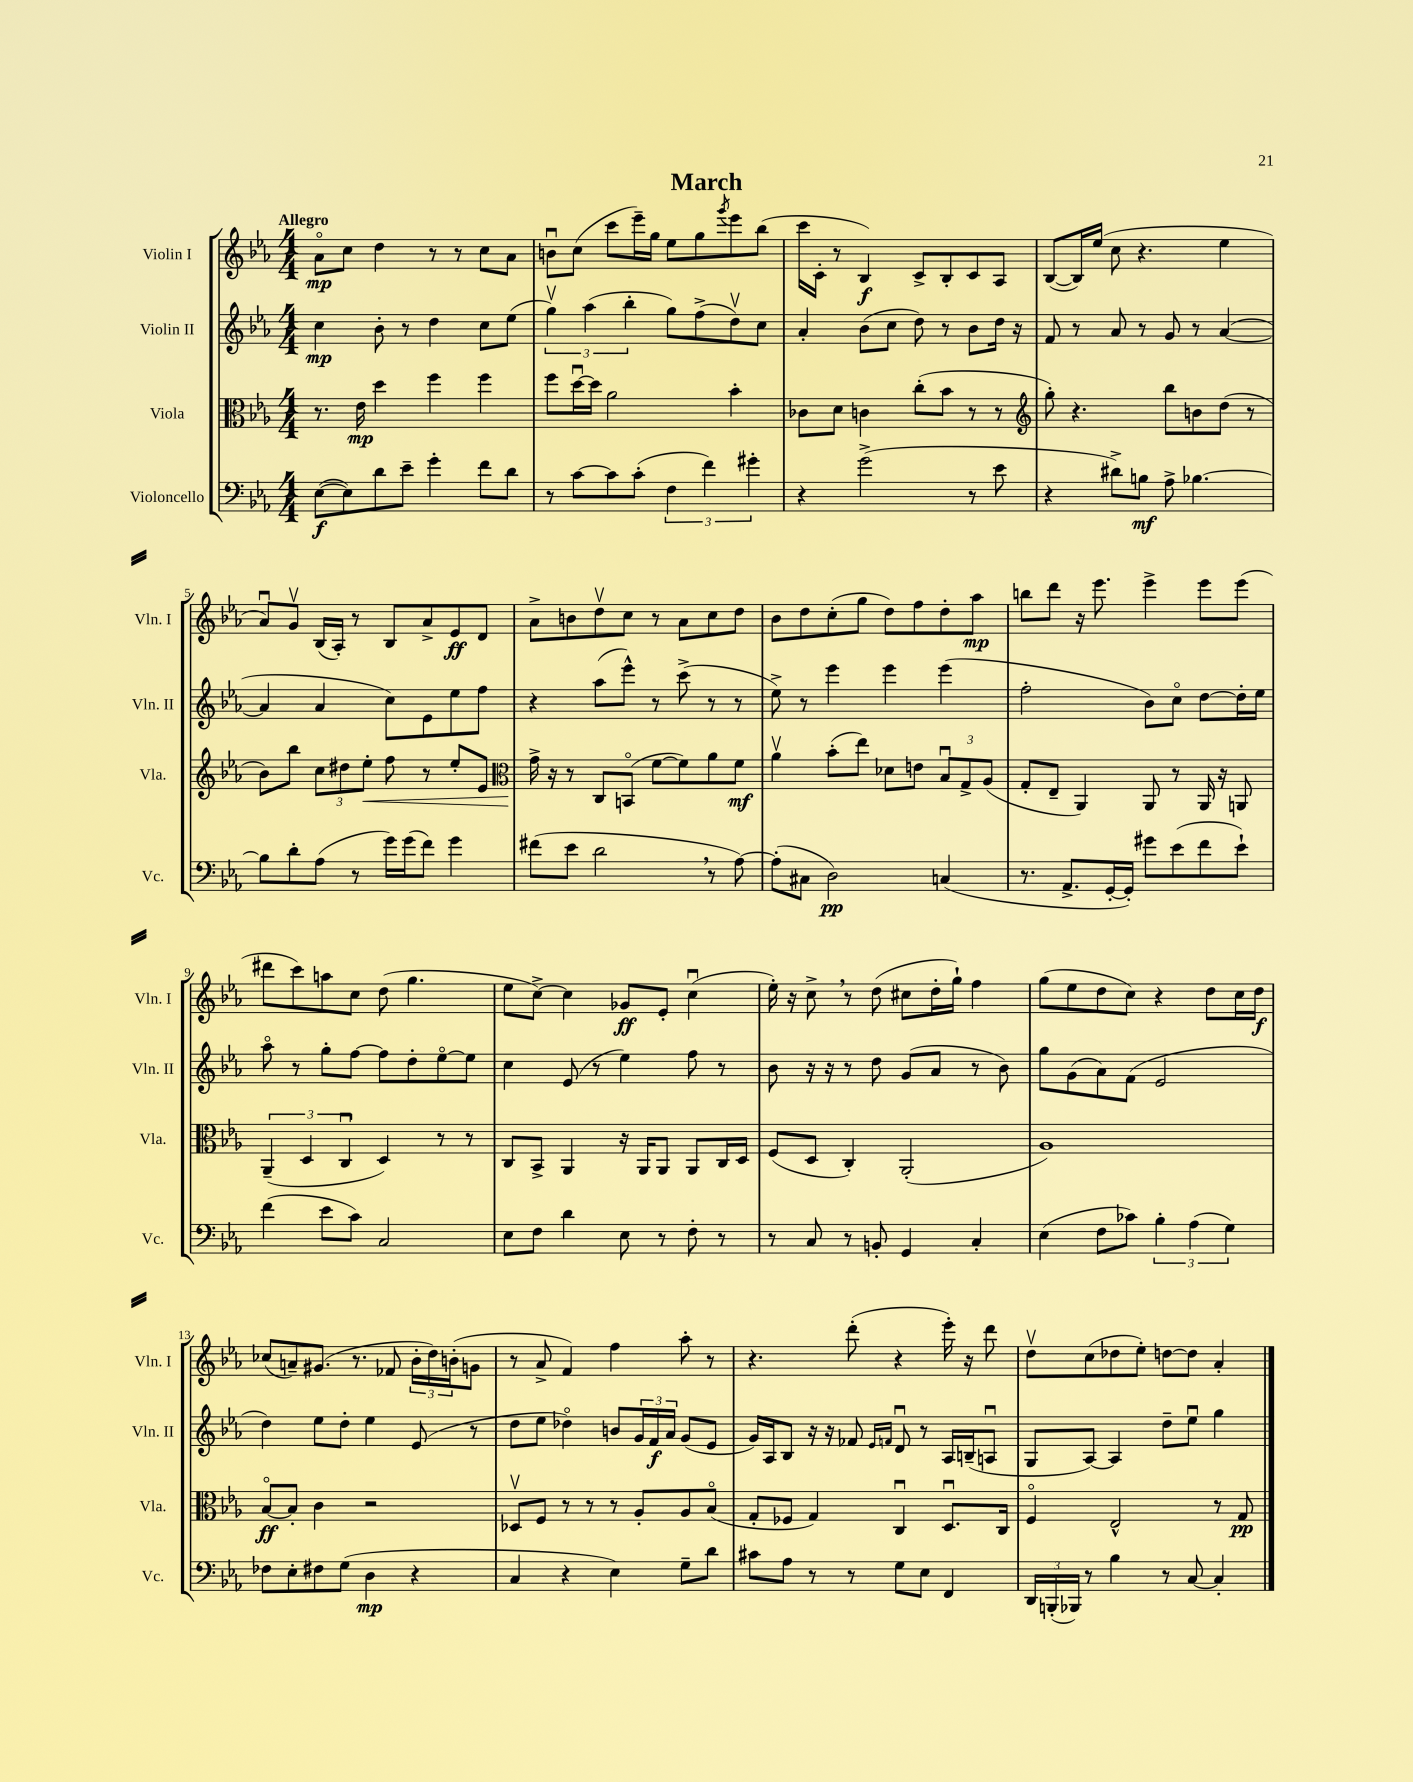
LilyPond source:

\header { title = "March" }
<<
\new StaffGroup <<
\new Staff = "s0" \with { instrumentName = "Violin I" shortInstrumentName = "Vln. I" } {
    \clef treble \key ees \major \numericTimeSignature \time 4/4 \tempo "Allegro"
    aes'8\flageolet\mp c''8 d''4 r8 r8 c''8 aes'8 |
    b'8\downbow c''8( c'''8 ees'''16--) g''16 ees''8 g''8 \acciaccatura { g'''8 } ees'''8 bes''8( |
    c'''16 c'16-. r8 bes4\f) c'8-> bes8-. c'8 aes8 |
    bes8~( bes16) ees''16( c''8 r4. ees''4 |
    aes'8\downbow) g'8\upbow bes16( aes16-.) r8 bes8 aes'8-> ees'8\ff d'8 |
    aes'8-> b'8 d''8\upbow c''8 r8 aes'8 c''8 d''8 |
    bes'8 d''8 c''8-.( g''8 d''8) f''8 d''8-. aes''8\mp |
    b''8 d'''8 r16 ees'''8. ees'''4-> ees'''8 ees'''8( |
    dis'''8 c'''8) a''8 c''8 d''8( g''4. |
    ees''8 c''8~->) c''4 ges'8\ff ees'8-. c''4\downbow( |
    ees''16-.) r16 c''8-> \breathe r8 d''8( cis''8 d''16-. g''16-!) f''4 |
    g''8( ees''8 d''8 c''8) r4 d''8 c''16 d''16\f |
    ces''8( a'8--) gis'8.( r8. fes'8 \tuplet 3/2 { bes'16-. d''16) b'16-.( } g'8 |
    r8 aes'8-> f'4) f''4 aes''8-. r8 |
    r4. d'''8-.( r4 ees'''16-.) r16 d'''8 |
    d''8\upbow c''8( des''8 ees''8-.) d''8~ d''8 aes'4-. \bar "|." |
}
\new Staff = "s1" \with { instrumentName = "Violin II" shortInstrumentName = "Vln. II" } {
    \clef treble \key ees \major \numericTimeSignature \time 4/4
    c''4\mp bes'8-. r8 d''4 c''8 ees''8( |
    \tuplet 3/2 { g''4\upbow) aes''4( bes''4-. } g''8) f''8->( d''8\upbow) c''8 |
    aes'4-. bes'8( c''8 d''8) r8 bes'8 d''16 r16 |
    f'8 r8 aes'8 r8 g'8 r8 aes'4~( |
    aes'4 aes'4 c''8) ees'8 ees''8 f''8 |
    r4 aes''8( ees'''8-^) r8 c'''8->( r8 r8 |
    ees''8->) r8 ees'''4 ees'''4 ees'''4( |
    f''2-. bes'8) c''8\flageolet d''8~ d''16-. ees''16 |
    aes''8\flageolet r8 g''8-. f''8~ f''8 d''8-. ees''8~\flageolet ees''8 |
    c''4 ees'8( r8 ees''4) f''8 r8 |
    bes'8 r16 r16 r8 d''8 g'8( aes'8 r8 bes'8) |
    g''8 g'8( aes'8) f'8( ees'2 |
    d''4) ees''8 d''8-. ees''4 ees'8( r8 |
    d''8 ees''8 des''4\flageolet) b'8 \tuplet 3/2 { g'16 f'16\f aes'16 } g'8( ees'8 |
    g'16) aes16 bes8 r16 r16 fes'8 \grace { ees'16 f'16 } d'8\downbow r8 aes16 b16--( a8\downbow |
    g8 aes8~) aes4 d''8-- ees''8\downbow g''4 \bar "|." |
}
\new Staff = "s2" \with { instrumentName = "Viola" shortInstrumentName = "Vla." } {
    \clef alto \key ees \major \numericTimeSignature \time 4/4
    r8. ees'16\mp d''4 f''4 f''4 |
    f''8 d''16~\downbow d''16 aes'2 bes'4-. |
    ces'8 d'8 c'4 c''8-.( bes'8 r8 r8 |
    \clef treble g''8-.) r4. bes''8 b'8 d''8( r8 |
    bes'8) bes''8 \tuplet 3/2 { c''8 dis''8 ees''8-.\< } f''8 r8 ees''8-. ees'8 |
    \clef alto g'16->\! r16 r8 c8 b,8\flageolet( f'8~ f'8) aes'8 f'8\mf |
    aes'4\upbow bes'8-.( ees''8) des'8 e'8 \tuplet 3/2 { bes8\downbow g8-> aes8( } |
    g8-. ees8-- aes,4) aes,8 r8 aes,16 r16 a,8 |
    \tuplet 3/2 { aes,4--( d4 c4\downbow } d4) r8 r8 |
    c8 bes,8-> aes,4 r16 aes,16 aes,8 aes,8 c16 d16 |
    f8( d8 c4-.) aes,2-.( |
    aes1) |
    bes8~\flageolet\ff bes8-. c'4 r2 |
    des8\upbow f8 r8 r8 r8 aes8-. aes8 bes8\flageolet( |
    g8-. fes8 g4) c4\downbow d8.\downbow c16 |
    f4\flageolet ees2-^ r8 g8\pp \bar "|." |
}
\new Staff = "s3" \with { instrumentName = "Violoncello" shortInstrumentName = "Vc." } {
    \clef bass \key ees \major \numericTimeSignature \time 4/4
    ees8~\f( ees8) d'8 ees'8-- g'4-. f'8 d'8 |
    r8 c'8~ c'8 c'8-.( \tuplet 3/2 { f4 f'4) gis'4-. } |
    r4 g'2->( r8 ees'8 |
    r4 dis'8->) b8\mf aes8-> bes4.~ |
    bes8 d'8-. aes8( r8 g'16) g'16( f'8) g'4 |
    fis'8( ees'8 d'2 \breathe r8 aes8~) |
    aes8-.( cis8 d2\pp) c4( |
    r8. aes,8.-> g,16~-. g,16-.) gis'8 ees'8( f'8 ees'8-!) |
    f'4( ees'8 c'8) c2 |
    ees8 f8 d'4 ees8 r8 f8-. r8 |
    r8 c8 r8 b,8-. g,4 c4-. |
    ees4( f8 ces'8) \tuplet 3/2 { bes4-. aes4( g4) } |
    fes8 ees8-. fis8 g8( d4\mp r4 |
    c4 r4 ees4) g8-- d'8 |
    cis'8 aes8 r8 r8 g8 ees8 f,4 |
    \tuplet 3/2 { d,16 b,,16-.( bes,,16) } r8 bes4 r8 c8~ c4-. \bar "|." |
}
>>
>>
